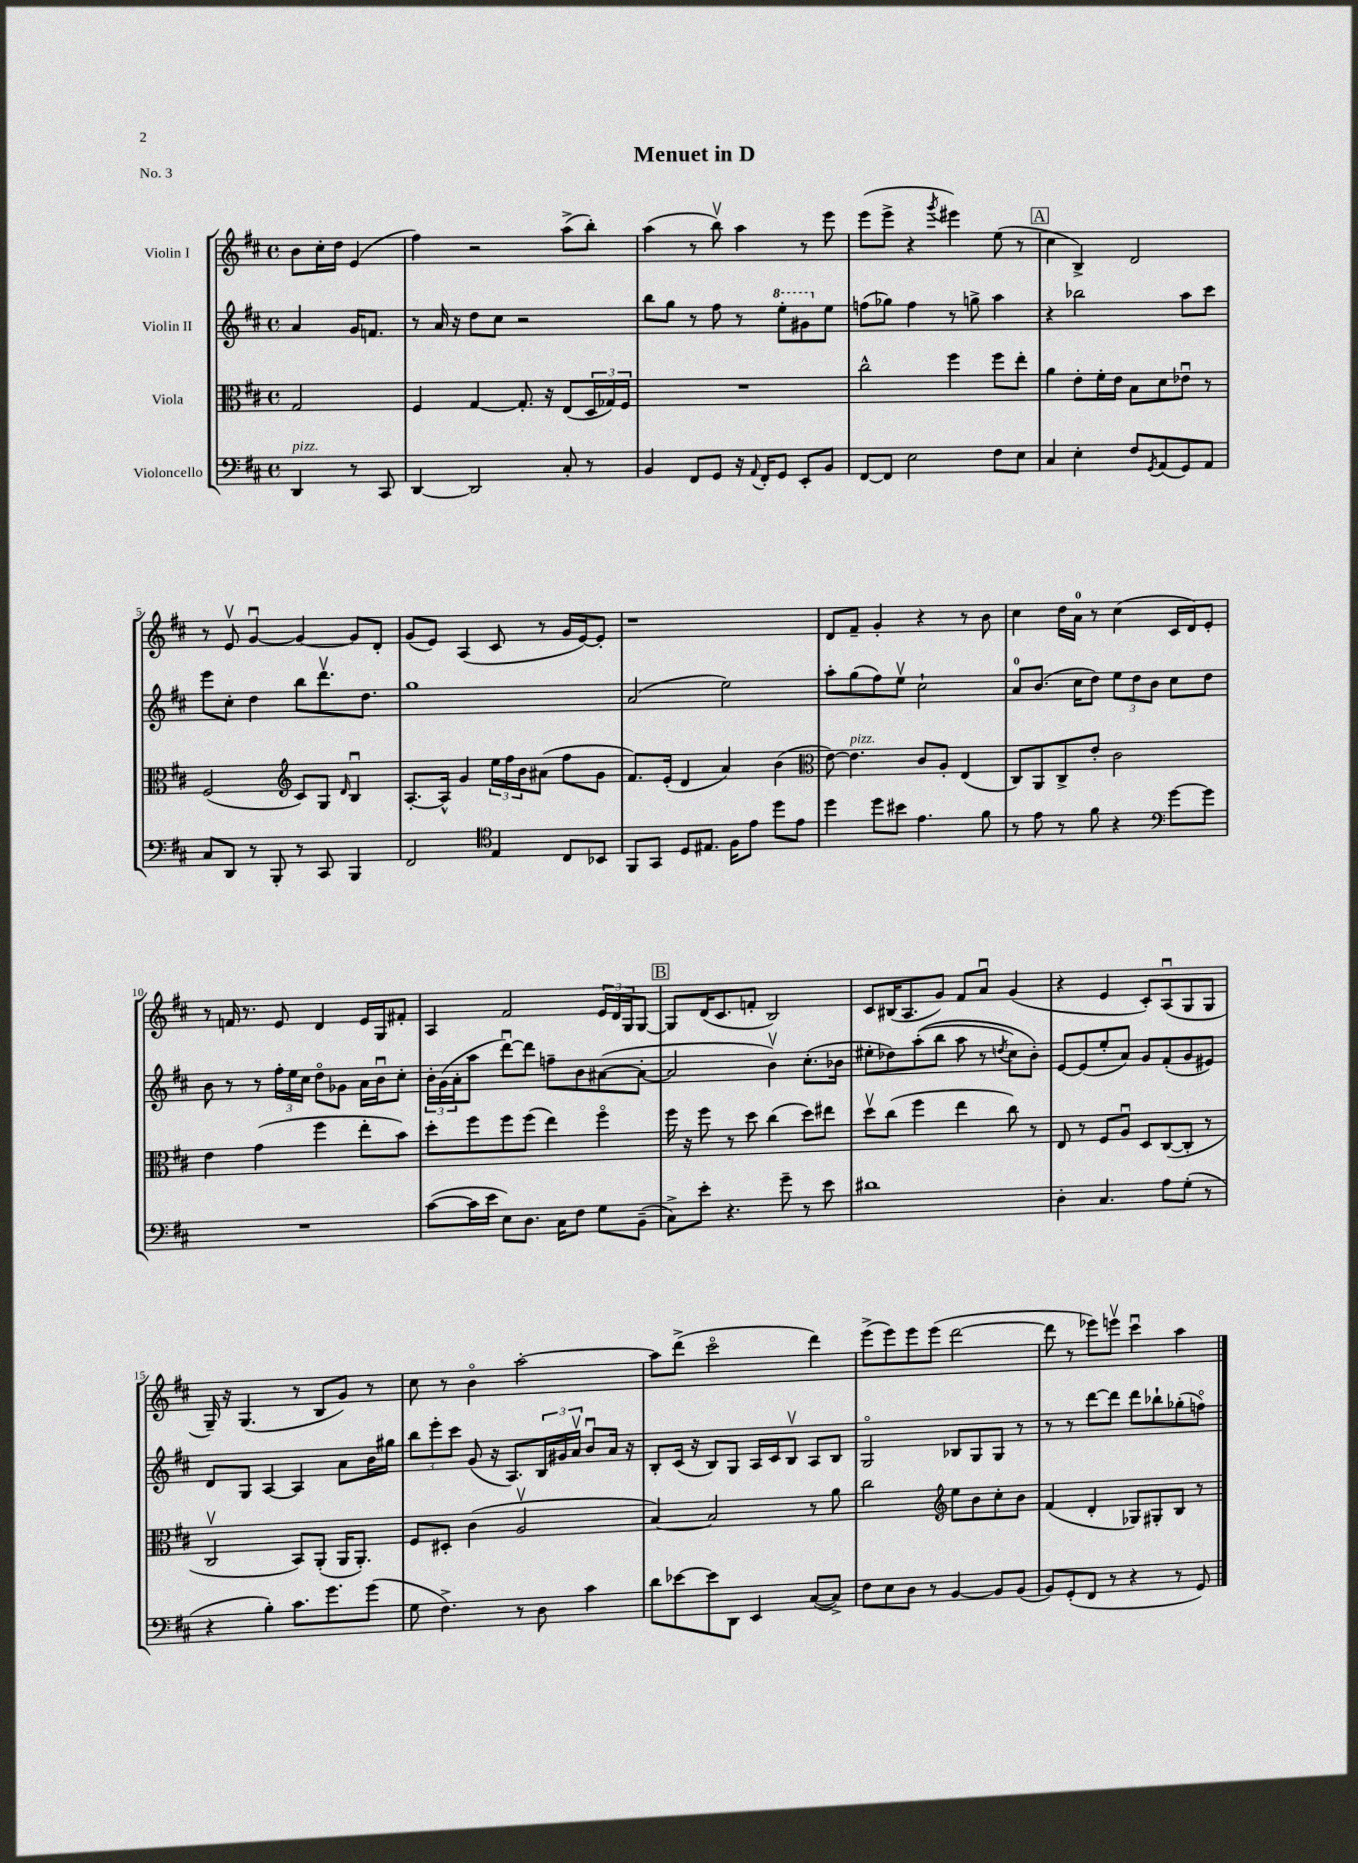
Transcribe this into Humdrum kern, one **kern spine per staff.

**kern	**kern	**kern	**kern
*part4	*part3	*part2	*part1
*staff4	*staff3	*staff2	*staff1
*I"Violoncello	*I"Viola	*I"Violin II	*I"Violin I
*clefF4	*clefC3	*clefG2	*clefG2
*k[f#c#]	*k[f#c#]	*k[f#c#]	*k[f#c#]
*M4/4	*M4/4	*M4/4	*M4/4
*met(c)	*met(c)	*met(c)	*met(c)
=	=	=	=
!LO:TX:a:i:t=pizz.	!	!	!
4DD/	2G/	4a/	8b\L
.	.	.	16cc#'\L
.	.	.	16dd\JJ
8r	.	16g/KL	(4e/
.	.	8.fn/J	.
8CC#/	.	.	.
=1	=1	=1	=1
[4DD/	4F#/	8r	4ff#\)
.	.	16a/	.
.	.	16r	.
2DD/]	[4G/	8dd\L	2r
.	.	8cc#\J	.
.	8.G'/]	2r	.
.	16r	.	.
8C#'/	(8E/L	.	(8aa^\L
8r	24D/L	.	8bb'\J)
.	24G-X/)	.	.
.	24F#/JJ	.	.
=2	=2	=2	=2
4BB/	1r	8bb\L	(4aa\
.	.	8gg\J	.
8FF#/L	.	8r	8r
8GG/J	.	8ff#\	8bbv\)
16r	.	8r	4aa\
8qqAA/	.	.	.
16FF#'/KL	.	.	.
*	*	*8va	*
8GG/J	.	8eee'\L	.
8EE'/L	.	8gg#X\	8r
*	*	*X8va	*
8BB/J	.	8ee\J	8eee\
=3	=3	=3	=3
[8FF#/L	2cc#^^\	(8ffn\L	(8eee\L
8FF#/J]	.	8gg-X\J)	8eee^\J
2E\	.	4ff\	4r
.	.	.	8qggg/
.	4ff#\	8r	4eee#X\)
.	.	8ggn^\	.
8F#\L	8ff#\L	4aa\	(8ee\
8E\J	8ee'\J	.	8r
!!LO:REH:place=s1:t=A
=4	=4	=4	=4
4C#/	4a\	4r	4cc#\
4E'\	8e'\L	2bb-X\	4B^/)
.	16f#'\L	.	.
.	16e\JJ	.	.
8F#/L	8B\L	.	2d/
8qGG/	.	.	.
(8AA/	8d\	.	.
8GG/)	8e-Xu\J	8aa\L	.
8AA/J	8r	8ccc#\J	.
!!LO:LB:g=z
=5	=5	=5	=5
8C#/L	(2F#/	8eee\L	8r
8DD/J	.	8cc#'\J	8ev/
8r	.	4dd\	[4gu/
8BBB'/	.	.	.
*	*clefG2	*	*
8r	8c#/L)	8bb\L	4g/_
8CC#/	8G/J	8.dddv\	.
.	16qqd/	.	.
4BBB/	4Bu/	.	8g/L]
.	.	8.dd\J	.
.	.	.	8d'/J
=6	=6	=6	=6
2FF#/	[8.A'/L	1gg	(8g/L
.	.	.	8e/J)
.	16A^^/Jk]	.	.
.	4g/	.	(4A/
*clefC4	*	*	*
4E/	24ee\LL	.	8c#/
.	24ff#\	.	.
.	24b\J	.	.
.	(8a#X\J	.	8r
8C#/L	8ff#\L	.	16g/LL
.	.	.	[16e/J)
8BB-X/J	8g\J	.	8e'/J]
=7	=7	=7	=7
8FF#/L	8.f#/L)	(2a/	1r
8GG/J	.	.	.
.	(16e'/Jk	.	.
8D/L	4d/	.	.
8.E#X/J	.	.	.
.	4a/)	2ee\)	.
16F#\KL	.	.	.
8e\J	.	.	.
8dd\L	(4b\	.	.
8e\J	.	.	.
=8	=8	=8	=8
*	*clefC3	*	*
4dd\	[8e\)	8aa'\L	8d/L
!	!LO:TX:a:i:t=pizz.	!	!
.	4.e\]	(8gg\	8f#~/J
8dd\L	.	8ff#\)	4g'/
8b#X\J	.	8eev\J	.
4.e\	8c#/L	2cc#`\	4r
.	8A'/J	.	.
.	(4E/	.	8r
8f#\	.	.	8b\
=9	=9	=9	=9
8r	8C#/L)	8a/L	4cc#\
8e\	8AA/	(8.b/J	.
8r	8C#^/	.	16dd\LL
.	.	16cc#\KL	16a\JJ
8f#\	8e'/J	8dd\J)	8r
4r	2c#\	12ee\L	(4cc#\
.	.	12dd\	.
.	.	12b\J	.
*clefF4	*	*	*
[8g\L	.	8cc#\L	16c#/LL
.	.	.	16d/J)
8g\J]	.	8dd\J	8e'/J
!!LO:LB:g=z
=10	=10	=10	=10
1r	4e\	8b\	8r
.	.	8r	16fn/
.	.	.	8.r
.	(4g\	8r	.
.	.	24ff#'\LL	8e/
.	.	24ee\	.
.	.	24cc#\JJ	.
.	4ff#\	8dd\L	4d/
.	.	8g-X\J	.
.	8ee'\L	16a\LL	16e/LL
.	.	16bu\J	16G/J
.	8b\J)	8cc#'\J	8f#X'/J
=11	=11	=11	=11
([8c#\L	8dd'\L	24b'\LL	4A/
.	.	(24g\	.
.	.	24a'\J	.
16c#\L]	8ff#\	8aa\J	.
16e\JJ	.	.	.
8E\L)	8ff#\	[8dddu\L)	2f#/
8.D\J	(8ff#\J	8ddd\J]	.
.	4ee\)	8ffn~\L	.
16C#\KL	.	.	.
8F#\J	.	8b\	.
8G\L	4ff#\	([8a#X\	24e/LL
.	.	.	24d/
.	.	.	24G/J
(8BB~\J	.	8a#'\J_	[8G/J
!!LO:REH:place=s1:t=B
=12	=12	=12	=12
8C#^\L)	16ff#\	2a#/]	8G/L]
.	16r	.	.
8e'\J	8ff#\	.	(16d/K
.	.	.	8.c#/
4.r	8r	.	.
.	8dd\	.	8fn'/J
.	(4cc#\	4bv\)	2B/)
8g~\	.	.	.
8r	8dd\L)	(8.cc#'\L	.
8e\	8ee#X\J	.	.
.	.	16b-X\Jk	.
=13	=13	=13	=13
1d#X	8ddv\L	8ee#X'\L	8c#/L
.	(8cc#\J	8dd-X\)	(16B#X/K
.	.	.	8.A/
.	4ff#\	((8aa'\	.
.	.	8bb\J	8g/J)
.	4ee\	8aa\	8f#/L
.	.	8r	8au/J
.	.	8qddn/	.
.	8cc#\)	8cc#\L)	(4g/
.	8r	8b'\J)	.
=14	=14	=14	=14
4D'\	8E/	[8e/L	4r
.	8r	(8e/]	.
4.C#/	8F#/L	8ee'/	4e/
.	8Au/J	8a/J)	.
.	8D/L	8g/L	8c#'/L)
8A\L	([8C#/	(8f#'/	(8Au/
(8G'\J	8C#'/J]	8g/	8G/
8r	8r	8e#X/J)	8G/J
!!LO:LB:g=z
=15	=15	=15	=15
4r	2C#v/	8d/L	16G~/)
.	.	.	16r
.	.	8G/J	(4.G/
4B'\)	.	[4A/	.
8.c#\L	8BB/L)	4A/]	8r
.	(8AA'/J	.	8B/L
8.g\	.	.	.
.	16AA/KL	8a\L	8g/J)
.	8.AA'/J)	.	.
(8g\J	.	16b\L	8r
.	.	16gg#X\JJ	.
=16	=16	=16	=16
8G\	8F#/L	12bb\L	8cc#\
.	.	12eee'\	.
4.F#^\)	8D#X'/J	.	8r
.	.	12ccc#\J	.
.	(4c#\	(8g/	4b\
.	.	16r	.
.	.	8.A/L)	.
8r	2Av/	.	[2aa'\
8D\	.	24B/L	.
.	.	24g#X/	.
.	.	24av/JJ	.
4c#\	.	8bu/L	.
.	.	16a/Jk	.
.	.	16r	.
=17	=17	=17	=17
8d\L	[4B/)	8B'/L	8aa\L]
[8e-X\	.	(16c#/Jk	(8ddd^\J
.	.	16r	.
8e-\]	2B/]	8B/L)	2ccc#\
8DD\J	.	8G/J	.
4EE/	.	16A/LL	.
.	.	16c#/J	.
.	.	8Bv/J	.
([8C#/L	8r	8A/L	4ddd\)
8C#^/J])	8a\	8B/J	.
=18	=18	=18	=18
8F#\L	2cc#\	2G/	(8eee^\L
8E\	.	.	8eee\)
8D\J	.	.	8eee\
8r	.	.	(8eee\J
*	*clefG2	*	*
[4BB/	8ee\L	8B-X/L	[2ddd\
.	8b\	8G/	.
8BB/L]	8cc#'\	8G/J	.
(8BB/J	8b\J	8r	.
=19	=19	=19	=19
8BB/L)	(4f#/	8r	8ddd\]
(8GG'/	.	8r	8r
8FF#/J	4d'/	[8ddd\L	8eee-X\L)
8r	.	8ddd\J]	8eeenv\J
4r	8G-X/L)	8ddd\L	4ccc#u\
.	8G#X'/	8bb-X`\	.
8r	8B/J	(8gg-X'\	4aa\
8GG/)	8r	8ffn\J)	.
==	==	==	==
*-	*-	*-	*-
